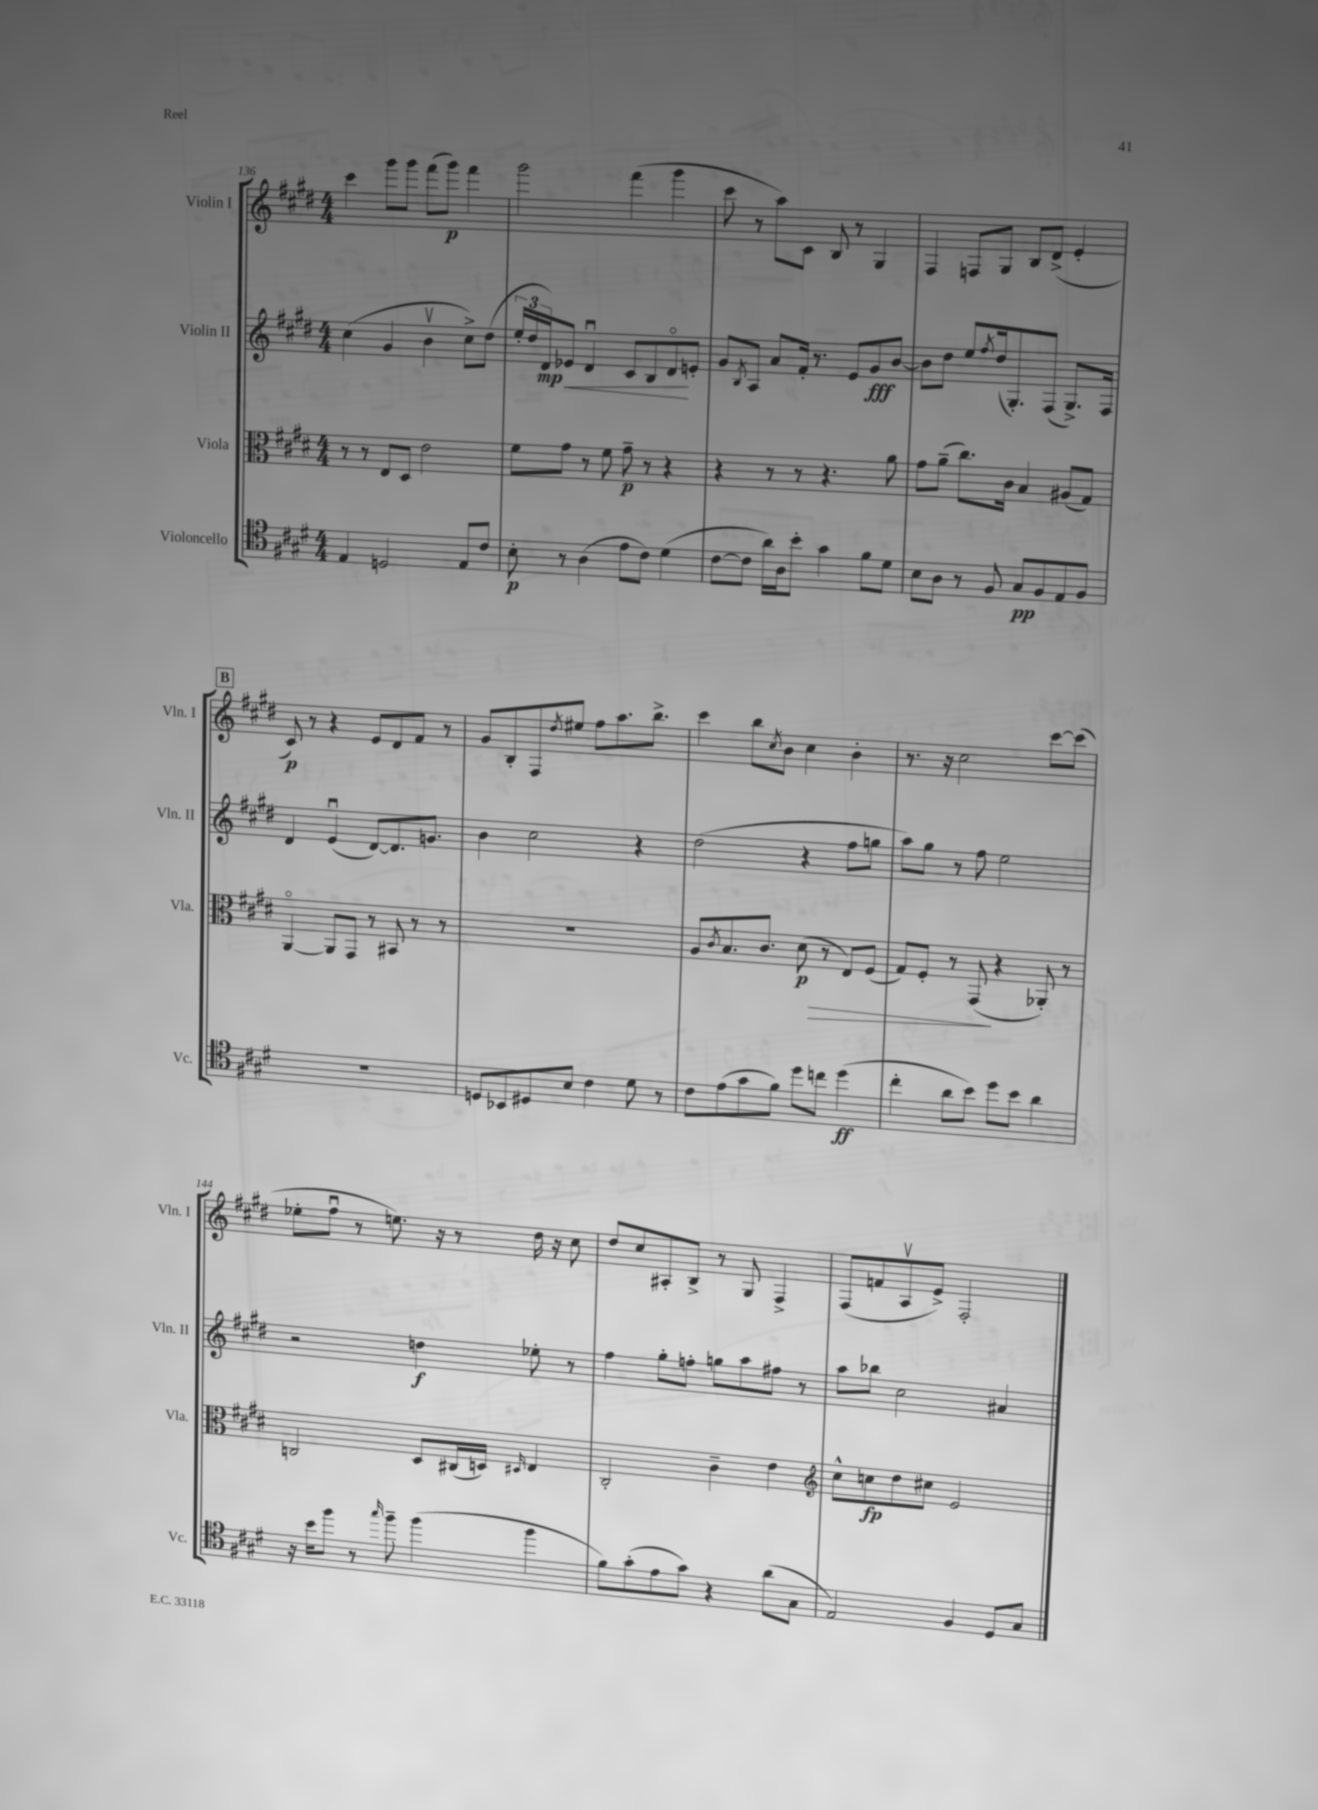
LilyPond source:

<<
\new StaffGroup <<
\new Staff = "s0" \with { instrumentName = "Violin I" shortInstrumentName = "Vln. I" } {
    \clef treble \key e \major \numericTimeSignature \time 4/4
    cis'''4 gis'''8 gis'''8 fis'''8( gis'''8\p) fis'''4 |
    gis'''2 fis'''4( gis'''4 |
    cis'''8 r8 a''8) cis'8 b8 r8 gis4 |
    fis4 f8 gis8 b8 dis'8->( e'4-. |
    \mark \markup { \box "B" } cis'8\p) r8 r4 e'8 dis'8 fis'8 r8 |
    gis'8 b8-. fis8 \acciaccatura { dis''8 } eis''8 fis''8 a''8. b''8.-> |
    cis'''4 b''8 \acciaccatura { cis''8 } b'8 cis''4 b'4-. |
    r8. r16 cis''2 cis'''8~ cis'''8( |
    ees''8-. fis''8\downbow r8 e''8.) r16 r8 dis''16 r16 cis''8 |
    dis''8 cis''8 ais8-. b8-> r8 gis8 fis4-> |
    fis8( f'8 a8\upbow e'8->) fis2-. \bar "|." |
}
\new Staff = "s1" \with { instrumentName = "Violin II" shortInstrumentName = "Vln. II" } {
    \clef treble \key e \major \numericTimeSignature \time 4/4
    cis''4( gis'4 b'4\upbow cis''8->) dis''8( |
    \tuplet 3/2 { e''16-. dis''16 dis'16\mp) } ees'8\< dis'4\downbow cis'8 b8 dis'8\flageolet\! e'8-. |
    gis'8 \acciaccatura { b8 } a8 a'8 fis'16-. r8. e'8 gis'8\fff b'8~ |
    b'8 dis''8 e''8 \acciaccatura { fis''8 } dis''16( gis8.-.) fis8( gis8.->) fis16 |
    \mark \markup { \box "B" } dis'4 e'4\downbow( dis'8~) dis'8. g'8. |
    b'4 cis''2 r4 |
    dis''2( r4 fis''8 g''8 |
    a''8) gis''8 r8 fis''8 e''2 |
    r2 d''4\f ees''8-. r8 |
    fis''4 gis''8-. f''8-. g''8 a''8 fis''8 r8 |
    a''8 bes''8 cis''2 ais'4 \bar "|." |
}
\new Staff = "s2" \with { instrumentName = "Viola" shortInstrumentName = "Vla." } {
    \clef alto \key e \major \numericTimeSignature \time 4/4
    r8 r8 e8 dis8 e'2 |
    fis'8 gis'8 r8 fis'8 gis'8--\p r8 r4 |
    r4 r8 r8 r4. a'8 |
    gis'8 a'8--( cis''8.) cis'16 b4 ais8( gis8) |
    \mark \markup { \box "B" } a,4~\flageolet a,8 gis,8 r8 bis,8 r8 r8 |
    R1 |
    a8 \acciaccatura { cis'8 } b8. cis'8. dis'8\p\>( r8 e8) fis8( |
    gis8) fis8-. r8 gis,8\!( r4 aes,8-.) r8 |
    c2 dis8 cis16( d16) \grace { dis16 } e4 |
    cis2-. cis'4-- e'4 |
    \clef treble cis''8-^ c''8\fp dis''8 cis''8 e'2 \bar "|." |
}
\new Staff = "s3" \with { instrumentName = "Violoncello" shortInstrumentName = "Vc." } {
    \clef tenor \key e \major \numericTimeSignature \time 4/4
    e4 d2 e8 cis'8 |
    b8-.\p r8 a4( e'8 cis'8) dis'4( |
    cis'8~ cis'8 a'16) a16 b'8-. gis'4 fis'8 dis'8 |
    b8 a8 r8 fis8 gis8\pp fis8 e8 fis8 |
    \mark \markup { \box "B" } R1 |
    d8 bes,8 dis8 b8 cis'4 dis'8 r8 |
    cis'8 e'8( gis'8 fis'8) dis''8 c''8 dis''4\ff( |
    cis''4-. a'8 b'8) dis''8 b'8 a'4 |
    r16 b'16 fis''8 r8 \grace { gis''16 } fis''8-- fis''4( fis''4 |
    fis'8) gis'8-.( e'8 gis'8) r4 a'8( gis8 |
    e2) fis4 dis8 gis8 \bar "|." |
}
>>
>>
\layout { \context { \Score currentBarNumber = #136 } }
